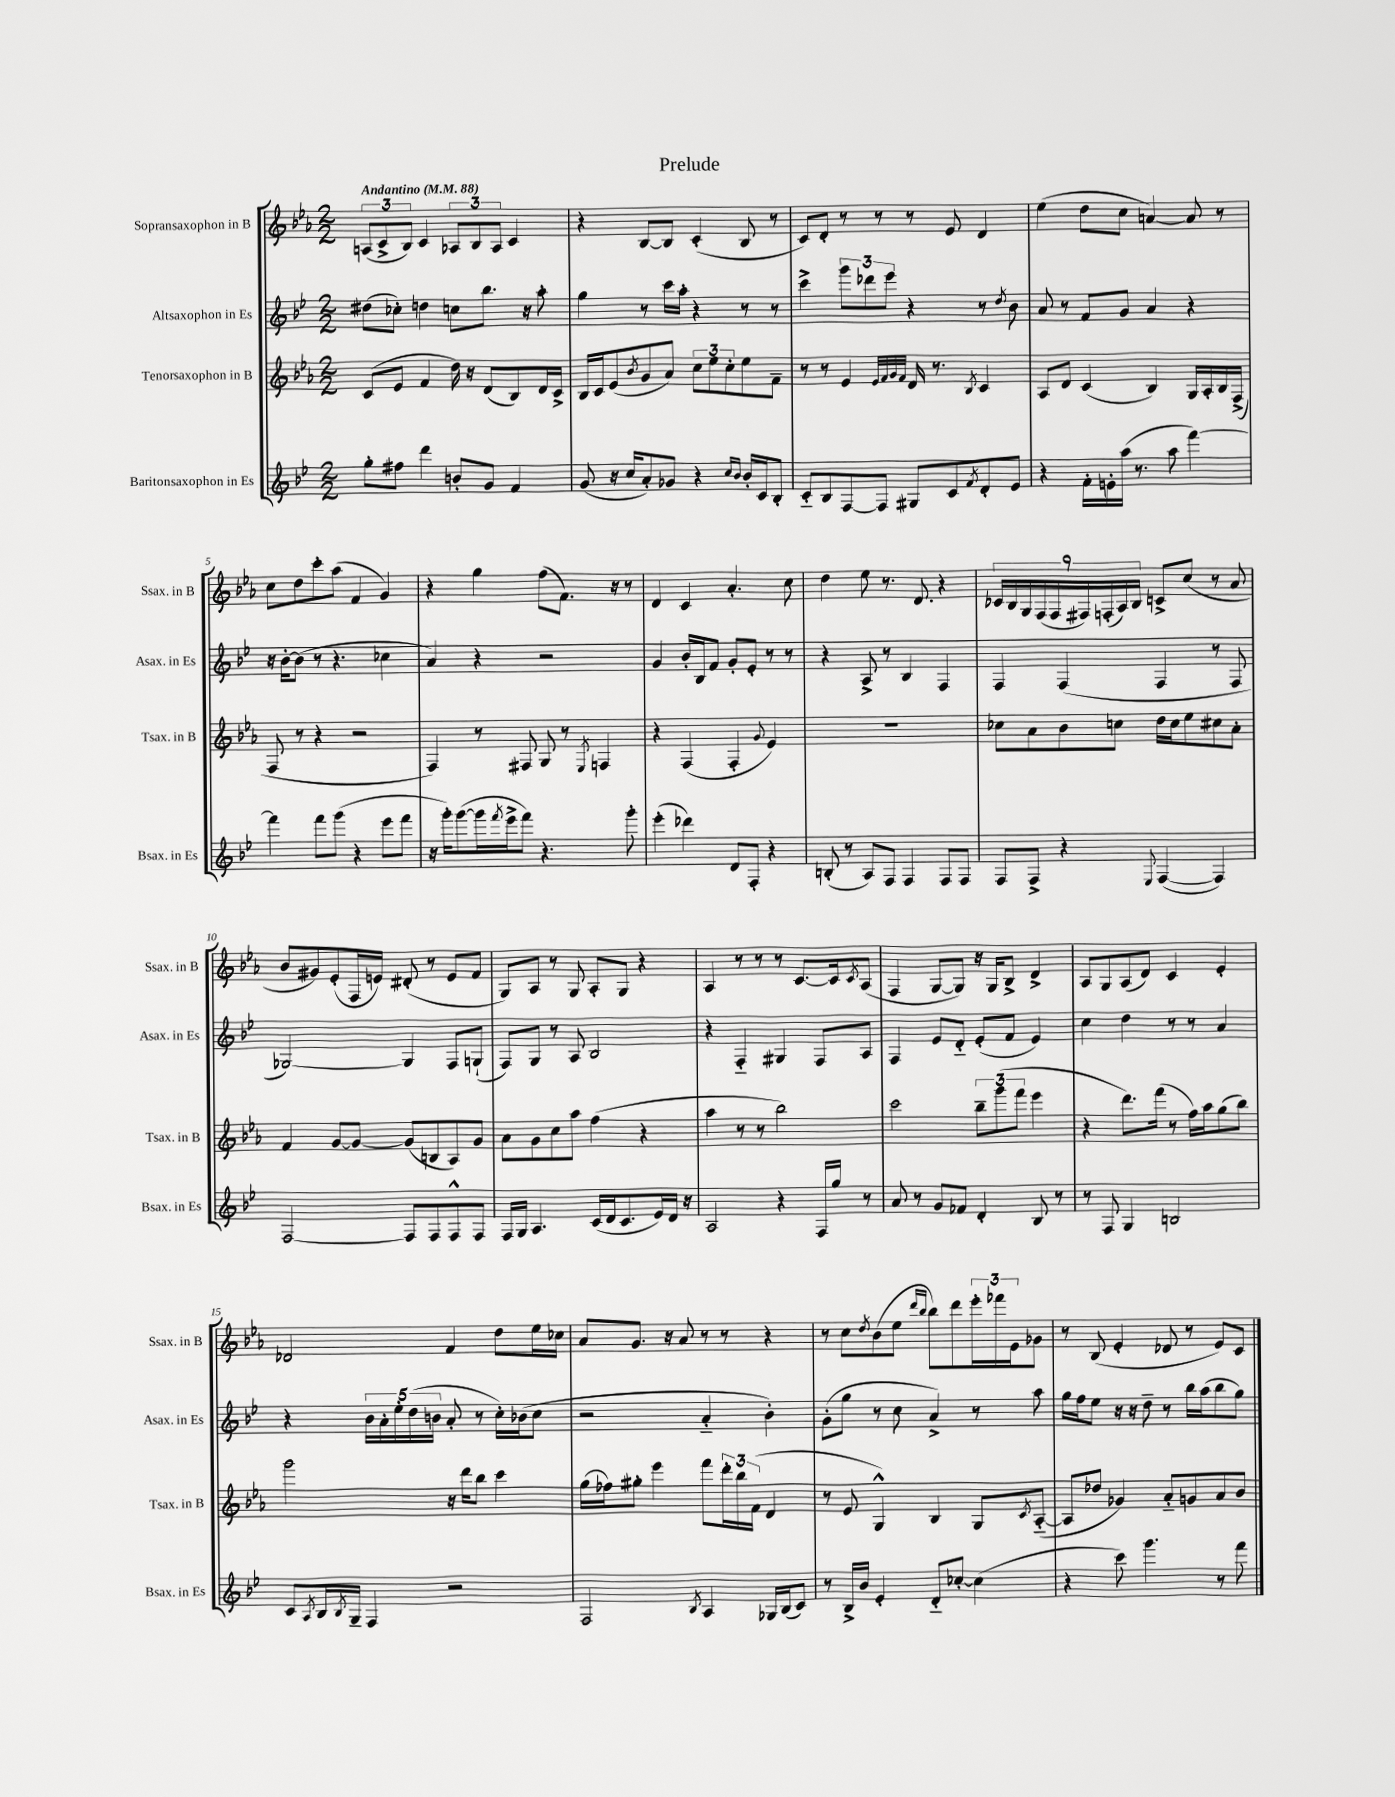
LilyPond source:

\header { title = "Prelude" }
<<
\new StaffGroup <<
\new Staff = "s0" \with { instrumentName = "Sopransaxophon in B" shortInstrumentName = "Ssax. in B" } {
    \clef treble \key ees \major \numericTimeSignature \time 2/2 \tempo "Andantino" 4 = 88
    \tuplet 3/2 { a8( c'8-> bes8) } c'4 \tuplet 3/2 { aes8 bes8 aes8 } c'4 |
    r4 bes8~ bes8 c'4-.( bes8 r8 |
    c'8) d'8-. r8 r8 r8 ees'8 d'4 |
    ees''4( d''8 c''8 a'4~) a'8 r8 |
    c''8 d''8 c'''8-. aes''8( f'4 g'4) |
    r4 g''4 f''8( f'8.) r16 r8 |
    d'4 c'4 aes'4.-. c''8 |
    d''4 ees''8 r8. d'8. r4 |
    \tuplet 9/8 { ces'16 bes16 g16 f16( f16 fis16) f16-.( aes16) bes16 } c'8-> c''8( r8 aes'8 |
    bes'8 gis'8) ees'8-.( f16 e'16) dis'8-.( r8 e'8 f'8 |
    g8) aes8 r8 g8 aes8-. g8 r4 |
    aes4 r8 r8 r8 c'8.~ c'16 \acciaccatura { c'8 } aes8( |
    f4 g8~ g8) r16 g16 bes8-> d'4-> |
    aes8 g8 aes8( d'8) c'4 ees'4-. |
    des'2 f'4 d''8 ees''16 ces''16 |
    aes'8 g'8. r16 aes'8 r8 r8 r4 |
    r8 c''8 \acciaccatura { d''8 } bes'8( ees''8 \grace { d'''16 bes''16 } bes''8) d'''8 \tuplet 3/2 { ees'''16-. fes'''16 ees'16 } ges'8 |
    r8 bes8( ees'4-. des'8 r8 ees'8) c'8 \bar "|." |
}
\new Staff = "s1" \with { instrumentName = "Altsaxophon in Es" shortInstrumentName = "Asax. in Es" } {
    \clef treble \key bes \major \numericTimeSignature \time 2/2
    dis''8( ces''8-.) d''4 c''8 bes''8. r16 a''8-. |
    g''4 r8 c'''16 a''16-. r4 r8 r8 |
    c'''4-> \tuplet 3/2 { g'''8 des'''8 ees'''8 } r4 r8 \acciaccatura { d''8 } bes'8 |
    a'8 r8 f'8 g'8 a'4 r4 |
    r16 bes'16~-. bes'8( r8 r4. ces''4 |
    a'4) r4 r2 |
    g'4 bes'16-. bes16 f'8 g'8-. ees'8-. r8 r8 |
    r4 a8-> r8 bes4 f4 |
    f4 f4( f4 r8 f8 |
    ges2~) ges4 f8 g8-!( |
    f8) g8 r8 a8 bes2 |
    r4 f4-_ gis4 f8 a8 |
    f4 ees'8 d'8-_ ees'8-.( f'8 ees'4) |
    c''4 d''4 r8 r8 a'4 |
    r4 \tuplet 5/4 { bes'16 a'16-. ees''16-. d''16( b'16 } a'8-. r8 c''16-.) bes'16( c''8 |
    r2 a'4-_ bes'4-.) |
    g'8-.( g''8 r8 c''8 a'4->) r8 a''8 |
    g''16 f''16 ees''8 r16 r16 d''8-- r8 bes''16 a''16( bes''8 g''8) \bar "|." |
}
\new Staff = "s2" \with { instrumentName = "Tenorsaxophon in B" shortInstrumentName = "Tsax. in B" } {
    \clef treble \key ees \major \numericTimeSignature \time 2/2
    c'8( ees'8 f'4 d''16) r16 d'8( bes8) d'16 c'16-> |
    bes16 c'16 ees'8( \acciaccatura { bes'8 } g'8 aes'8) \tuplet 3/2 { c''8 ees''8 c''8-. } ees''8 f'8-- |
    r8 r8 ees'4 \grace { ees'32 f'32 g'32 f'32 } d'16 r8. \acciaccatura { bes8 } c'4 |
    aes8 d'8 c'4( bes4) g16 aes16-. bes16 f16->( |
    f8 r8 r4 r2 |
    f4) r8 fis8 g8 r8 \acciaccatura { ees8 } f4 |
    r4 f4( f4-. \appoggiatura { g'8 } ees'4) |
    R1 |
    ces''8 aes'8 bes'8 c''8 d''16 c''16 ees''8 cis''8 aes'8-. |
    f'4 g'8~ g'8~ g'8( b8 aes8) g'8 |
    aes'8 g'8 c''8 aes''8 f''4( r4 |
    aes''4 r8 r8 bes''2) |
    c'''2 \tuplet 3/2 { bes''8-- g'''8( f'''8 } ees'''4 |
    r4 d'''8.) f'''16( r8 f''16) aes''16 g''8( bes''8) |
    g'''2 r16 d'''16 bes''8 c'''4 |
    g''16( fes''16) gis''8-. ees'''4 f'''8 \tuplet 3/2 { d'''16-. bes''16 f'16( } d'4 |
    r8 ees'8 g4-^) bes4 g8 \acciaccatura { c'8 } aes8~-_( |
    aes8 des''8 ges'4) aes'8-_ g'8 aes'8 bes'8 \bar "|." |
}
\new Staff = "s3" \with { instrumentName = "Baritonsaxophon in Es" shortInstrumentName = "Bsax. in Es" } {
    \clef treble \key bes \major \numericTimeSignature \time 2/2
    g''8-. fis''8 d'''4 b'8-. g'8 f'4 |
    g'8( r16 c''16 a'8-.) ges'8 r4 \grace { c''16 bes'16 } bes'16-. c'16 bes8-. |
    c'8-_ bes8 f8~ f8 gis8 c'8 \acciaccatura { f'8 } d'8-. ees'8 |
    r4 f'16-. e'16-. a''16( r8. a''8 f'''4~) |
    f'''4 f'''8 g'''8( r4 ees'''8 f'''8 |
    r16 g'''16-.) g'''8~( g'''16 \acciaccatura { f'''8 } ees'''16-> f'''8) r4. g'''8-. |
    ees'''4-.( des'''4) d'8 f8-. r4 |
    b8-.( r8 a8) f8 f4 f8 f8 |
    f8 f8-> r4 \appoggiatura { ees8 } f4~( f4) |
    f2~ f8 f8 f8-^ f8 |
    f16 g16 a4. c'16( d'16 c'8. ees'16) d'16 r16 |
    a2 r4 f16 g''16 r8 |
    a'8 r8 g'8 fes'8 d'4-. bes8 r8 |
    r8 f8 g4 b2 |
    c'8 \acciaccatura { a8 } bes16 \acciaccatura { bes8 } g16-- f4 r2 |
    f2 \acciaccatura { bes8 } a4 ges16 bes16( c'8) |
    r8 bes16-> bes'16 ees'4-. d'8-_ ces''8~-. ces''4( |
    r4 c'''8) g'''4. r8 f'''8 \bar "|." |
}
>>
>>
